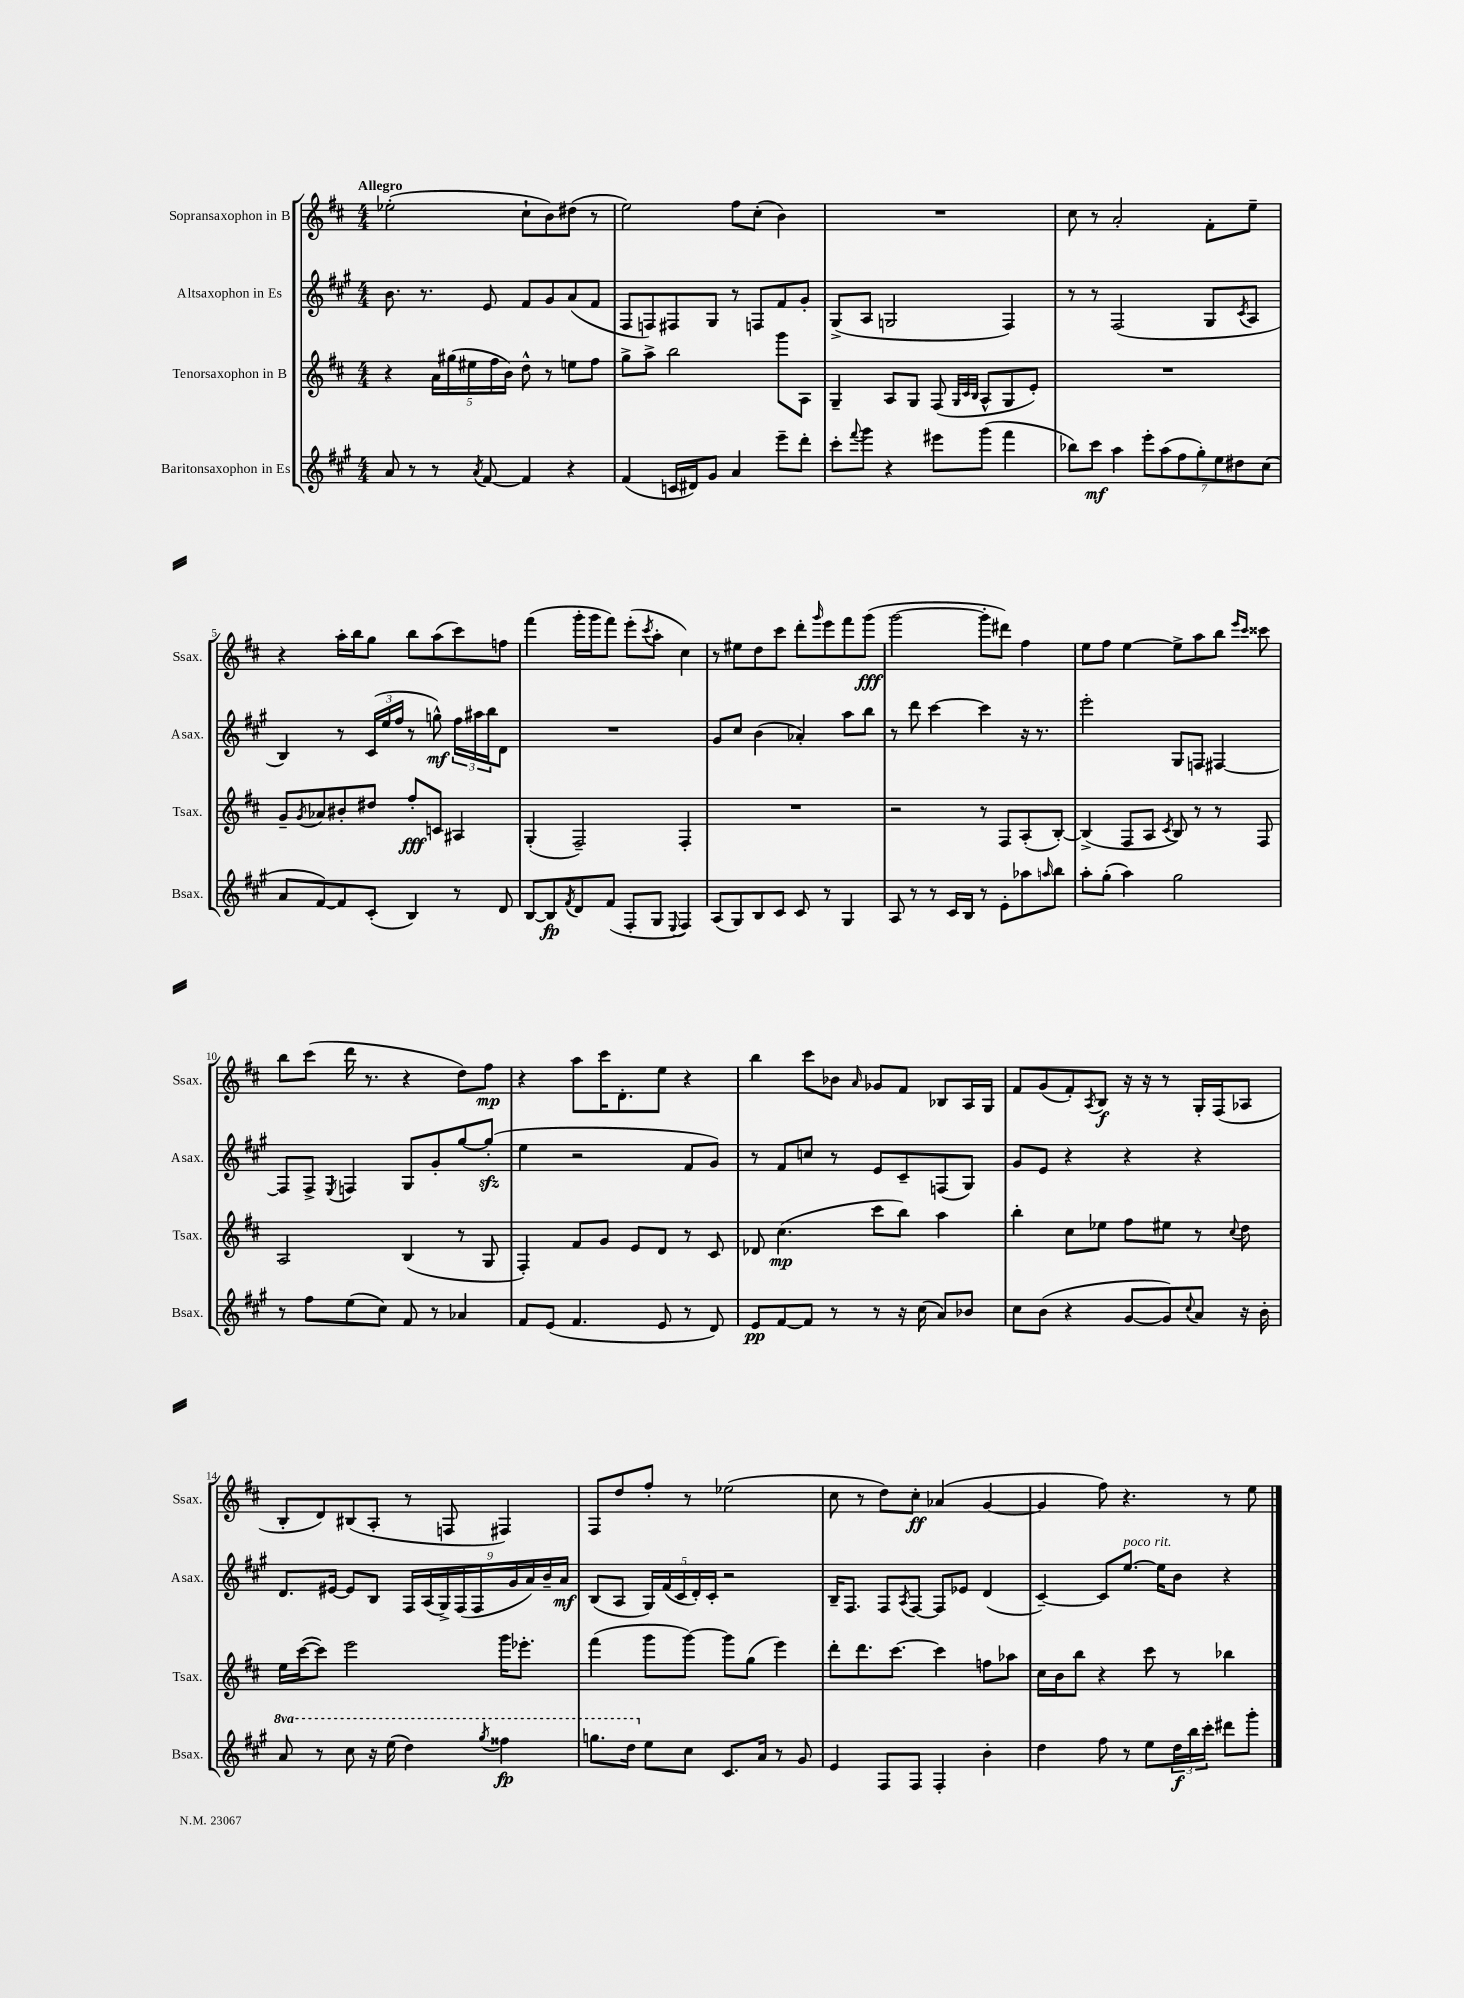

**kern	**kern	**kern	**kern
*staff4	*staff3	*staff2	*staff1
*clefG2	*clefG2	*clefG2	*clefG2
*k[f#c#g#]	*k[f#c#]	*k[f#c#g#]	*k[f#c#]
*M4/4	*M4/4	*M4/4	*M4/4
8a	4r	8.b	(2ee-'
8r	.	.	.
.	.	8.r	.
8r	20a	.	.
.	(20gg#	.	.
.	20ee#	.	.
8qa	.	.	.
[8f#	.	8e	.
.	20ff#	.	.
.	20b)	.	.
4f#]	8dd^^	8f#	8cc#`
.	8r	8g#	8b)
4r	8ee	(8a	(8dd#
.	8ff#	8f#	8r
=	=	=	=
(4f#	8gg^	8F#	2ee)
.	8aa^	8F)	.
16c	2bb	8F#	.
16d#)	.	.	.
8g#	.	8G#	.
4a	.	8r	8ff#
.	.	8F	(8cc#'
8eee~	8ggg	8f#	4b)
8ddd'	8A	8g#'	.
=	=	=	=
8ccc#'	4G~	(8G#^	1r
8qqfff#	.	.	.
8ggg#	.	8A	.
4r	8A	2G	.
.	8G	.	.
8eee#	(8F#	.	.
.	32qqG	.	.
.	32qqc#	.	.
.	32qqB	.	.
(8ggg#	8A^^	.	.
4fff#	8G	4F#)	.
.	8e')	.	.
=	=	=	=
8bb-)	1r	8r	8cc#
8ccc#	.	8r	8r
4aa	.	(2F#	2a'
14eee'	.	.	.
(14aa	.	.	.
14ff#	.	.	.
14gg#')	.	.	.
.	.	8G#	8f#'
14ee	.	.	.
14dd#	.	.	.
.	.	8qc#	.
.	.	8A	8ee~
(14cc#	.	.	.
=	=	=	=
8a	8g~	4B)	4r
.	8qg	.	.
[8f#)	8a-	.	.
8f#]	8b#'	8r	16aa'
.	.	.	16bb
(8c#'	8dd#	(24c#	8gg
.	.	24ee	.
.	.	24ff#	.
4B)	8ff#'	8r	8bb
.	8c	8gg^^)	(8aa
8r	4A#	24ff#	8ccc#)
.	.	24aa#	.
.	.	24bb	.
8d	.	8d	8ff
=	=	=	=
[8B	(4G'	1r	(4fff#
8B]	.	.	.
8qf#	.	.	.
8d	2F#~)	.	16ggg'
.	.	.	16ggg
(8f#	.	.	8fff#)
8F#'	.	.	(8eee'
.	.	.	8qccc#
8G#	.	.	8aa'
8qqE	.	.	.
4F#)	4F#'	.	4cc#)
=	=	=	=
(8A	1r	8g#	8r
8G#)	.	8cc#	8ee#
8B	.	(4b	8dd
8c#	.	.	8ccc#
8c#	.	4a-')	8ddd'
.	.	.	16qqggg
8r	.	.	8eee
4G#	.	8aa	8fff#
.	.	8bb	(8ggg
=	=	=	=
8A	2r	8r	[2ggg
8r	.	8ddd	.
8r	.	[4ccc#	.
16c#	.	.	.
16B	.	.	.
8r	8r	4ccc#]	8ggg']
8e'	8F#	.	8ddd#)
8aa-	(8A'	16r	4ff#
.	.	8.r	.
16qqaa	.	.	.
8bb	[8B')	.	.
=	=	=	=
8aa'	(4B^]	2eee'	8ee
(8gg#'	.	.	8ff#
4aa)	8F#	.	[4ee
.	8A	.	.
.	8qc#	.	.
2gg#	8B)	8G#	8ee^]
.	8r	8F	8aa
.	8r	[4F#	8bb
.	.	.	16qqeee
.	.	.	16qqccc#
.	8F#	.	8ccc##
=	=	=	=
8r	2A	8F#]	8bb
8ff#	.	8F#^	(8ccc#
.	.	8qE	.
(8ee	.	4F	16ddd
.	.	.	8.r
8cc#)	.	.	.
8f#	(4B	8G#	4r
8r	.	8g#'	.
4a-	8r	[8gg#	8dd)
.	8G	(8gg#']	8ff#
=	=	=	=
8f#	4F#')	4ee	4r
(8e	.	.	.
4.f#	8f#	2r	8aa
.	8g	.	16ccc#
.	.	.	8.d'
.	8e	.	.
8e	8d	.	8ee
8r	8r	8f#	4r
8d)	8c#	8g#)	.
=	=	=	=
8e	8d-	8r	4bb
[8f#	(4.cc#	8f#	.
8f#]	.	8cc	8ccc#
8r	.	8r	8b-
.	.	.	16qqa
8r	8ccc#	8e	8g-
16r	8bb)	8c#~	8f#
(16cc#	.	.	.
8a)	4aa	(8F	8B-
8b-	.	8G#)	16A
.	.	.	16G
=	=	=	=
8cc#	4bb'	8g#	8f#
(8b	.	8e	(8g
4r	8cc#	4r	8f#')
.	.	.	8qA
.	8ee-	.	8B
[8g#	8ff#	4r	16r
.	.	.	16r
8g#])	8ee#	.	8r
8qqcc#	.	.	.
8a	8r	4r	16G'
.	.	.	(16F#
.	8qqcc#	.	.
16r	8dd	.	8A-
16b'	.	.	.
=	=	=	=
8aa	16ee	8.d	8B'
.	([16ccc#	.	.
8r	8ccc#])	.	8d)
.	.	[16e#	.
8ccc#	2eee	8e#]	(8B#
16r	.	8B	8A'
(16eee	.	.	.
4ddd)	.	18F#	8r
.	.	(18A	.
.	.	18G#^)	.
.	.	.	8F
.	.	(18F#	.
.	.	18F#	.
8qggg#	.	.	.
4fff##	16ggg	.	4F#)
.	.	18g#	.
.	8.eee-'	.	.
.	.	18a)	.
.	.	18b~	.
.	.	18a	.
=	=	=	=
8.ggg	(4fff#	(8B	8F#
.	.	8A	8dd
16ddd	.	.	.
8ee	8ggg	20G#)	8ff#'
.	.	(20f#	.
.	.	20c#	.
8cc#	[8ggg)	.	8r
.	.	20d')	.
.	.	20c#'	.
8.c#	8ggg]	2r	(2ee-
.	(8gg	.	.
16a	.	.	.
8r	4eee)	.	.
8g#	.	.	.
=	=	=	=
4e	8ddd'	16B~	8cc#
.	.	8.F#	.
.	8.ddd	.	8r
8F#	.	8F#	8dd)
.	[8.ccc#	.	.
.	.	8qA	.
8F#	.	[8F#	8cc#'
4F#'	4ccc#]	8F#]	(4a-
.	.	8e-	.
4b'	8ff	(4d	[4g
.	8aa-	.	.
=	=	=	=
4dd	16cc#	[4c#~)	4g]
.	16b	.	.
.	8bb	.	.
8ff#	4r	8c#]	8ff#)
8r	.	[8.ee	4.r
8ee	8ccc#	.	.
.	.	16ee]	.
24dd	8r	8b	.
24bb	.	.	.
24ccc#'	.	.	.
8ddd#	4bb-	4r	8r
8ggg#'	.	.	8ee
==	==	==	==
*-	*-	*-	*-
